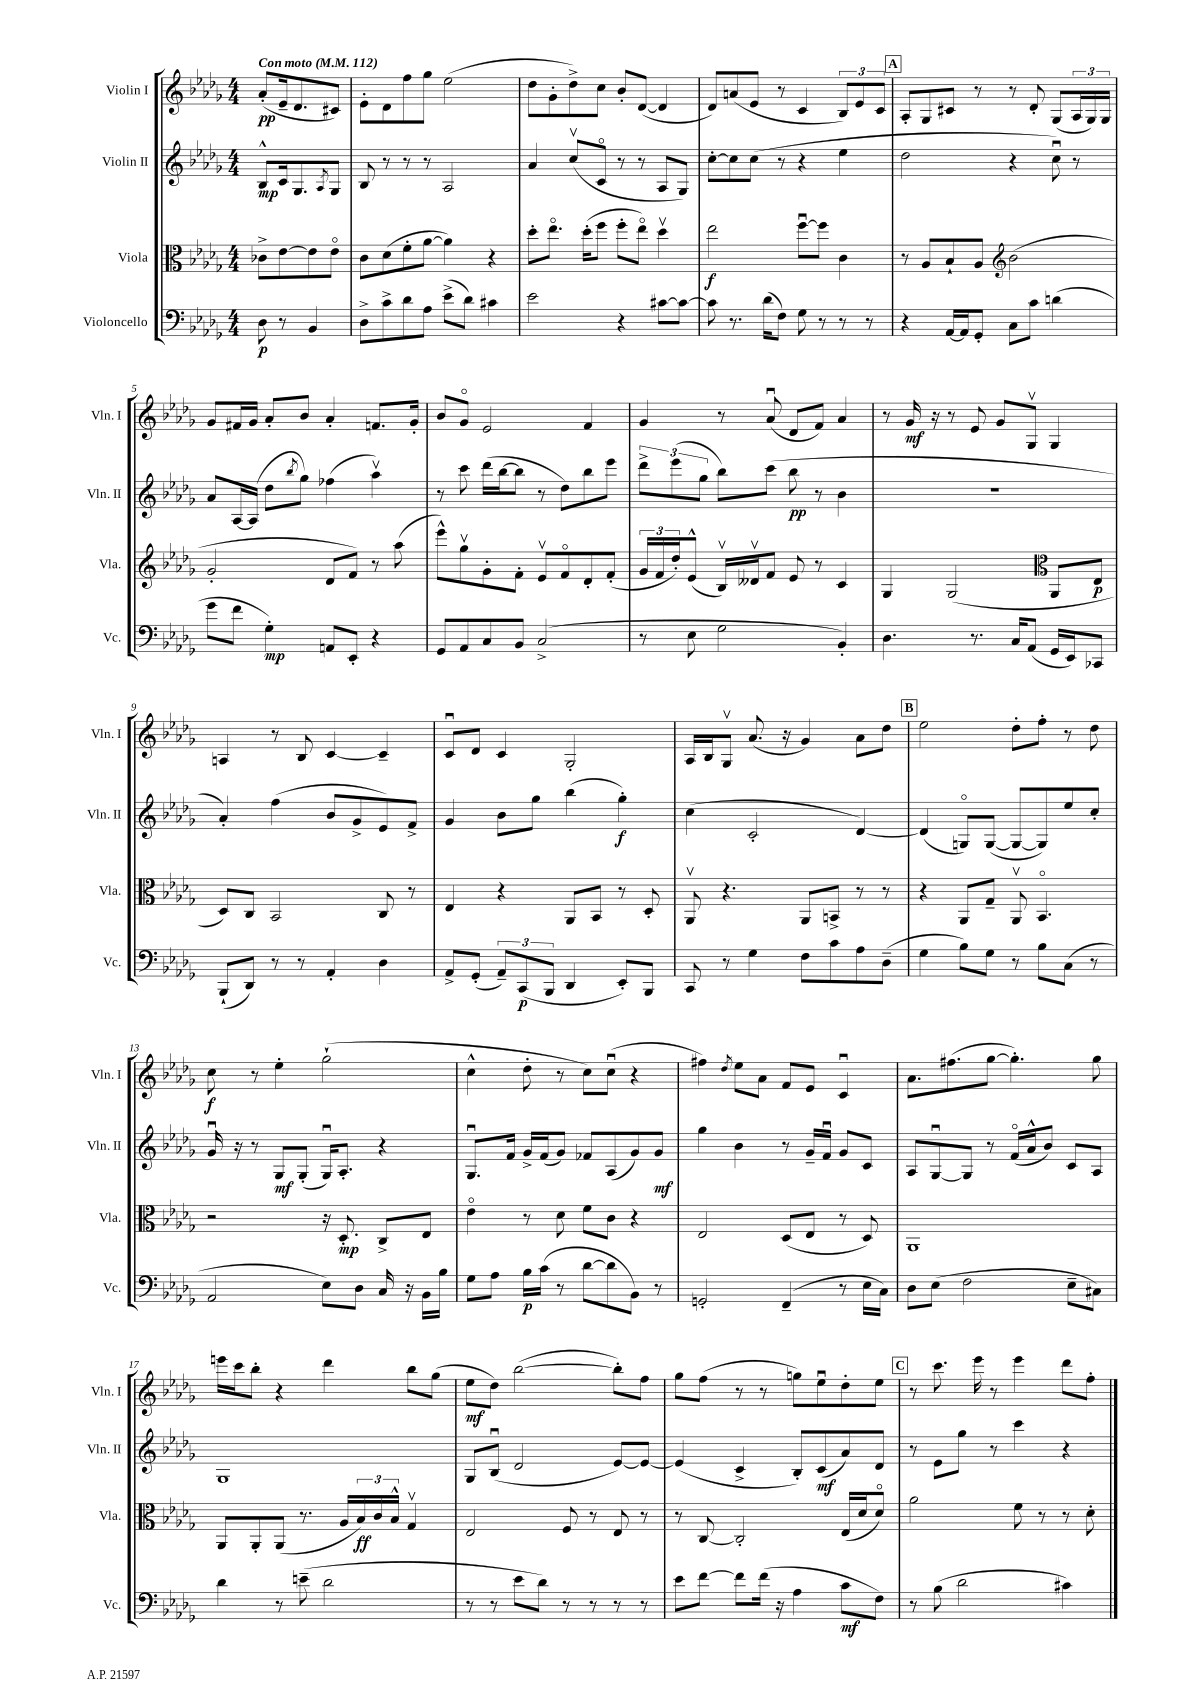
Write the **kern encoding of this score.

**kern	**kern	**kern	**kern
*staff4	*staff3	*staff2	*staff1
*clefF4	*clefC3	*clefG2	*clefG2
*k[b-e-a-d-g-]	*k[b-e-a-d-g-]	*k[b-e-a-d-g-]	*k[b-e-a-d-g-]
*M4/4	*M4/4	*M4/4	*M4/4
*MM112	*MM112	*MM112	*MM112
8D-	8c-^	8B-^^	(8a-'
8r	[8e-	16c	16e-~
.	.	8.G-	8.d-
4BB-	8e-]	.	.
.	.	8qA-	.
.	8e-o	8G-	8c#)
=	=	=	=
8D-^	8c	8B-	8e-'
8c^	(8d-	8r	8d-
8d-	8f'	8r	8ff
8A-	[8a-	8r	8gg-
(8e-^	4a-])	2A-	(2ee-
8d-)	.	.	.
4c#	4r	.	.
=	=	=	=
2e-	8dd-'	4a-	8dd-
.	8.ee-o	.	8g-'
.	.	(8ccv	8dd-^)
.	(16dd-'	.	.
.	8ff	8co	8cc
4r	8ff'	8r	8b-'
.	8ee-o)	8r	([8d-
[8c#	4dd-v	8A-	4d-]
8c#_	.	8G-)	.
=	=	=	=
8c#]	2ee-	[8cc'	8d-)
8.r	.	8cc]	(8a
.	.	(8cc	8e-
(16d-	.	.	.
8F)	.	8r	8r
8G-	[8ffu	4r	4c
8r	8ff]	.	.
8r	4c	4ee-	12B-)
.	.	.	12e-
8r	.	.	.
.	.	.	12c
=	=	=	=
4r	8r	2dd-	8A-'
.	8A-	.	8G-
[16AA-	8B-`	.	8c#
16AA-]	.	.	.
8GG-'	8A-	.	8r
*	*clefG2	*	*
8C	(2b-	4r	8r
8c	.	.	8d-'
(4d	.	8ccu)	(8G-
.	.	8r	24A-
.	.	.	24G-)
.	.	.	24G-
=	=	=	=
8g-	2g-'	8a-	8g-
8f	.	[16A-	16f#
.	.	(16A-]	16g-
4G-')	.	8dd-	8a-'
.	.	8qbb-	.
.	.	8gg-)	8b-
8AA	8d-	(4ff-	4a-'
8EE-'	8f)	.	.
4r	8r	4aa-v)	8.f
.	(8aa-	.	.
.	.	.	16g-'
=	=	=	=
8GG-	8eee-^^)	8r	8b-
8AA-	8gg-v	8ccc	8g-o
8C	8g-'	(16ddd-	2e-
.	.	[16bb-	.
8BB-	8f'	8bb-]	.
(2C^	8e-v	8r	.
.	8fo	8dd-)	.
.	8d-'	8bb-	4f
.	(8f'	8eee-	.
=	=	=	=
8r	24g-	12ddd-^	4g-
.	24f	.	.
.	24dd-')	(12eee-	.
8E-	(8e-^^	.	.
.	.	12gg-	.
2G-	16B-v)	8bb-)	8r
.	16d--v	.	.
.	8f	(8ccc	(8a-u
.	8e-	8bb-	8d-
.	8r	8r	8f)
4BB-')	4c	4b-	4a-
=	=	=	=
4.D-	4G-	1r	8r
.	.	.	16g-
.	.	.	16r
.	(2G-	.	8r
8.r	.	.	8e-
.	.	.	8g-
16C	.	.	.
(8AA-	.	.	8G-v
*	*clefC3	*	*
16GG-	8AA-	.	4G-
16EE-)	.	.	.
8CC-	8E-	.	.
=	=	=	=
(8BBB-`	8D-)	4a-')	4A
8DD-)	8C	.	.
8r	2BB-	(4ff	8r
8r	.	.	8B-
4AA-'	.	8b-	[4c
.	.	8g-^	.
4D-	8C	8e-)	4c~]
.	8r	8f^	.
=	=	=	=
8AA-^	4E-	4g-	8cu
(8GG-'	.	.	8d-
12AA-~)	4r	8b-	4c
(12CC	.	.	.
.	.	8gg-	.
12BBB-	.	.	.
4DD-	8AA-	(4bb-	2G-'
.	8BB-	.	.
8EE-')	8r	4gg-')	.
8BBB-	8D-'	.	.
=	=	=	=
8CC	8AA-v	(4cc	16A-
.	.	.	16B-
8r	4.r	.	8G-v
4G-	.	2c'	(8.a-
.	.	.	16r
8F	8AA-	.	4g-)
8c	8BB^	.	.
8A-	8r	[4d-)	8a-
(8D-~	8r	.	8dd-
=	=	=	=
4G-	4r	(4d-]	2ee-
8B-)	8AA-	8Go)	.
8G-	8G-~	([8G	.
8r	8AA-v	8G_	8dd-'
8B-	4.BB-o	8G])	8ff'
(8C	.	8ee-	8r
8r	.	8cc'	8dd-
=	=	=	=
2AA-	2r	16g-u	8cc
.	.	16r	.
.	.	8r	8r
.	.	8G-	4ee-'
.	.	(8G-'	.
8E-)	16r	16G-u)	(2gg-`
.	8.D-'	8.A-'	.
8D-	.	.	.
16C	8C^	4r	.
16r	.	.	.
16BB-	8E-	.	.
16B-	.	.	.
=	=	=	=
8G-	4e-o	8.G-u	4cc^^
8A-	.	.	.
.	.	16f	.
16B-	8r	16g-^	8dd-'
(16c	.	(16f	.
8r	8d-	8g-)	8r
[8d-	8f	8f-	8cc)
8d-]	8c	(8A-	(8ccu
8BB-)	4r	8g-)	4r
8r	.	8g-	.
=	=	=	=
2GG'	2E-	4gg-	4ff#)
.	.	.	8qdd-
.	.	4b-	8ee-
.	.	.	8a-
(4FF~	(8D-	8r	8f
.	8E-	16g-~	8e-
.	.	16fu	.
8r	8r	8g-	4cu
16E-	8D-)	8c	.
16C)	.	.	.
=	=	=	=
8D-	1AA-	8A-	8.a-
(8E-	.	[8G-u	.
.	.	.	(8.ff#
2F	.	8G-]	.
.	.	8r	[8gg-
.	.	(16fo	4.gg-'])
.	.	16a-^^	.
.	.	8b-)	.
8E-~	.	8c	.
8C#)	.	8A-	8gg-
=	=	=	=
4d-	8AA-	1G-	16eee
.	.	.	16ccc
.	8AA-'	.	8bb-'
8r	(8AA-	.	4r
(8e~	8.r	.	.
2d-	.	.	4ddd-
.	16A-	.	.
.	24B-)	.	.
.	24c	.	.
.	24B-^^	.	.
.	4G-v	.	8bb-
.	.	.	(8gg-
=	=	=	=
8r	2E-	8G-	8ee-
8r	.	(8B-u	8dd-)
8e-	.	2d-	([2bb-
8d-)	.	.	.
8r	8F	.	.
8r	8r	.	.
8r	8E-	[8e-)	8bb-'])
8r	8r	8e-_	8ff
=	=	=	=
8e-	8r	(4e-]	8gg-
[8f	[8C	.	(8ff
8f]	2C']	4c^	8r
(16f	.	.	8r
16r	.	.	.
4A-	.	8B-')	8gg)
.	.	(8c	8ee-u
8c	(16E-	8a-)	8dd-'
.	16d-	.	.
8F)	8d-o)	8d-	8ee-
=	=	=	=
8r	2a-	8r	8r
(8B-	.	8e-	8.ccc
2d-	.	8gg-	.
.	.	.	16eee-
.	.	8r	8r
.	8f	4ccc	4eee-
.	8r	.	.
4c#)	8r	4r	8ddd-
.	8d-'	.	8ff'
==	==	==	==
*-	*-	*-	*-
